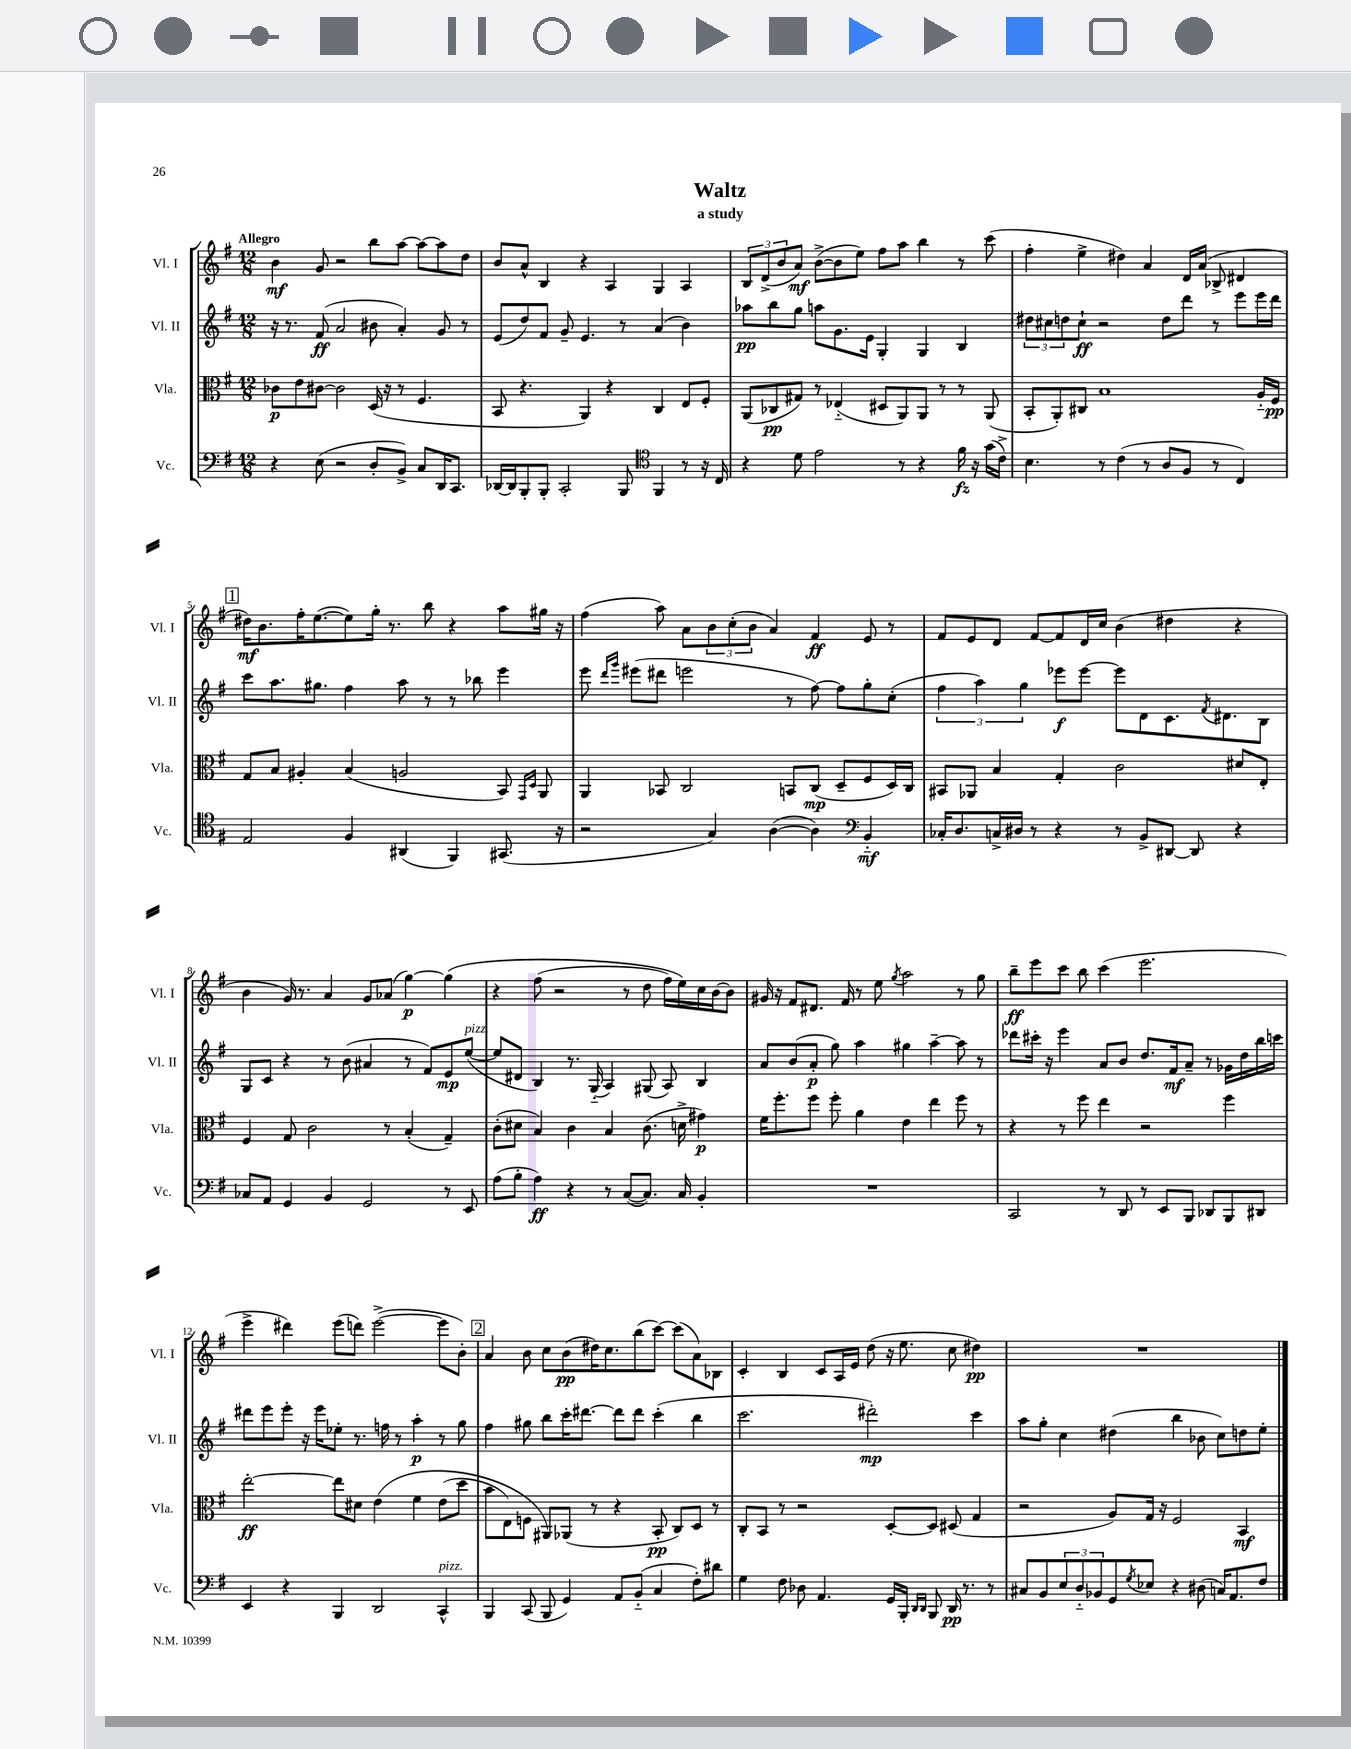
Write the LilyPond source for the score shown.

\header { title = "Waltz" subtitle = "a study" }
<<
\new StaffGroup <<
\new Staff = "s0" \with { instrumentName = "Vl. I" shortInstrumentName = "Vl. I" } {
    \clef treble \key g \major \numericTimeSignature \time 12/8 \tempo "Allegro"
    b'4\mf g'8 r2 b''8 a''8~ a''8~ a''8 d''8 |
    b'8 a'8-^ b4 r4 a4 g4 a4 |
    \tuplet 3/2 { b8 d'8->( b'8 } a'8\mf) b'8~->( b'8 e''8) fis''8 a''8 b''4 r8 c'''8( |
    fis''4-. e''4-> dis''4) a'4 d'16 a'16( bes8-> dis'4 |
    \mark \markup { \box "1" } dis''16\mf) b'8. fis''16-. e''8.~( e''8) g''16-. r8. b''8 r4 a''8 gis''16 r16 |
    fis''4( a''8) a'8 \tuplet 3/2 { b'8 c''8-.( b'8 } a'4) fis'4\ff e'8 r8 |
    fis'8 e'8 d'8 fis'8~ fis'8 d'16 c''16 b'4( dis''4 r4 |
    b'4 g'16) r8. a'4 g'8 aes'8( g''4~\p) g''4\( |
    r4 fis''8( r2 r8 d''8 fis''16) e''16\) c''16 b'16~ b'8 |
    gis'16 r16 fis'8 dis'8. fis'16 r8 e''8 \acciaccatura { g''8 } a''2 r8 g''8 |
    b''8--\ff e'''8 c'''8 b''8 c'''4( e'''2. |
    e'''4-> dis'''4) e'''8( d'''8) e'''2~->( e'''8 b'8-.) |
    \mark \markup { \box "2" } a'4 b'8 c''8 b'8\pp( dis''16) c''8. b''8( c'''8~) c'''8( a'8) bes8 |
    c'4-. b4 c'8 a16 e'16 d''8( r16 e''8. c''8 dis''4\pp) |
    R1. \bar "|." |
}
\new Staff = "s1" \with { instrumentName = "Vl. II" shortInstrumentName = "Vl. II" } {
    \clef treble \key g \major \numericTimeSignature \time 12/8
    r16 r8. fis'8\ff( a'2 bis'8 a'4-.) g'8 r8 |
    e'8( d''8) fis'8 g'8-- e'4. r8 a'4( b'4) |
    aes''8\pp b''8 g''8 a''8 g'8. e'16 g4-. g4 b4 |
    \tuplet 3/2 { dis''8 cis''8 d''8 } cis''8-!\ff r2 d''8 d'''8 r8 e'''8 e'''16 d'''16 |
    \mark \markup { \box "1" } c'''8 a''8. gis''8. fis''4 a''8 r8 r8 bes''8 e'''4 |
    e'''8 \grace { d'''16 g'''16 } eis'''8( dis'''8 e'''2 r8 fis''8~) fis''8 g''8-. c''8-.( |
    \tuplet 3/2 { fis''4 a''4) g''4 } ees'''8\f ees'''8~ ees'''8 d'8 c'8. \acciaccatura { fis'8 } dis'8. b8 |
    g8 c'8 r4 r8 b'8( ais'4 r8 fis'8) e'8\mp e''8~^\markup { \italic "pizz." }( |
    e''8 dis'8 b4) r8. g16-_( a4) gis8( a8) b4 |
    a'8 b'8( a'8-.\p g''8) a''4 gis''4 a''4~-- a''8 r8 |
    des'''8 cis'''16-. r16 e'''4 a'8 b'8 d''8. fis'16\mf a'8-- r8 ges'16 d''16 b''16 c'''16 |
    dis'''8 e'''8 e'''8-. r16 e'''16 ees''8-. r8. f''16 r8 a''4-.\p r8 g''8 |
    \mark \markup { \box "2" } fis''4 gis''8 b''8 c'''16-. dis'''8.~ dis'''8 dis'''8 c'''4-.( b''4 |
    c'''2. dis'''2-.\mp) c'''4 |
    a''8 g''8-. c''4 dis''4( b''4 bes'8 c''8) d''8 e''8-. \bar "|." |
}
\new Staff = "s2" \with { instrumentName = "Vla." shortInstrumentName = "Vla." } {
    \clef alto \key g \major \numericTimeSignature \time 12/8
    ces'8\p e'8 cis'8~ cis'2 d16( r16 r8 fis4. |
    b,8 r4. a,4) r4 c4 e8 fis8-. |
    a,8( ces8\pp gis8) r8 ees4-_( dis8 a,8) a,8 r8 r8 a,8( |
    b,8-. a,8-.) cis8 b1 a16-_ fis16\pp |
    \mark \markup { \box "1" } g8 b8 ais4-. b4( a2 b,8) \grace { g,16 d16 } a,8 |
    a,4 bes,8 c2 b,8 c8\mp( d8-- fis8 d16) c16 |
    bis,8 aes,8 b4 g4-. c'2 dis'8 e8-. |
    fis4 g8 c'2 r8 b4-.( g4--) |
    c'8-.( dis'8 b4) c'4 b4 c'8.( d'16-> gis'4\p) |
    fis'16 fis''8.-. fis''8 fis''8-. a'4 e'4 e''4 fis''8 r8 |
    r4 r8 fis''8 e''4 r2 fis''4 |
    e''2~-.\ff e''8 dis'8 e'4\( fis'4 e'8( d''8 |
    \mark \markup { \box "2" } b'8 e8) f8 ais,8\) aes,8( r8 r4 b,8-.\pp c8) d8 r8 |
    c8-. b,8 r8 r2 d8~-. d8 dis8( g4 |
    r2 a8) g16 r16 fis2 b,4\mf \bar "|." |
}
\new Staff = "s3" \with { instrumentName = "Vc." shortInstrumentName = "Vc." } {
    \clef bass \key g \major \numericTimeSignature \time 12/8
    r4 e8( r2 d8-. b,8->) c8 d,16 c,8. |
    des,16~ des,16 b,,8-. b,,8-. c,2-. b,,8 \clef tenor fis,4 r8 r16 c16 |
    r4 d'8 e'2 r8 r4 fis'16\fz r16 g'16( c'16->) |
    b4. r8 c'4( r8 a8 fis8 r8 c4) |
    \mark \markup { \box "1" } e2 fis4 ais,4( fis,4) gis,8.( r16 |
    r2 g4) a4~( a4) \clef bass b,4-_\mf |
    ces16-. d8. c16-> dis16 r8 r4 r8 b,8-> dis,8~ dis,8 r4 |
    ces8 a,8 g,4 b,4 g,2 r8 e,8 |
    a8( b8-. a4\ff) r4 r8 c8~( c8.) c16 b,4-. |
    R1. |
    c,2 r8 d,8 r8 e,8 b,,8 des,8 b,,8 dis,8 |
    e,4 r4 b,,4 d,2 c,4-^^\markup { \italic "pizz." } |
    \mark \markup { \box "2" } b,,4 c,8( b,,8 g,4) a,8 b,8-_( c4 fis8-.) dis'8 |
    g4 fis8 des8 a,4. g,16 b,,16-. \grace { d,16 d,16 } b,,8 d,16\pp r8. r8 |
    cis8 b,8 \tuplet 3/2 { e8 d8-_ bes,8 } g,8 \acciaccatura { g8 } ees8 r4 dis8( c16) a,8. fis8 \bar "|." |
}
>>
>>
